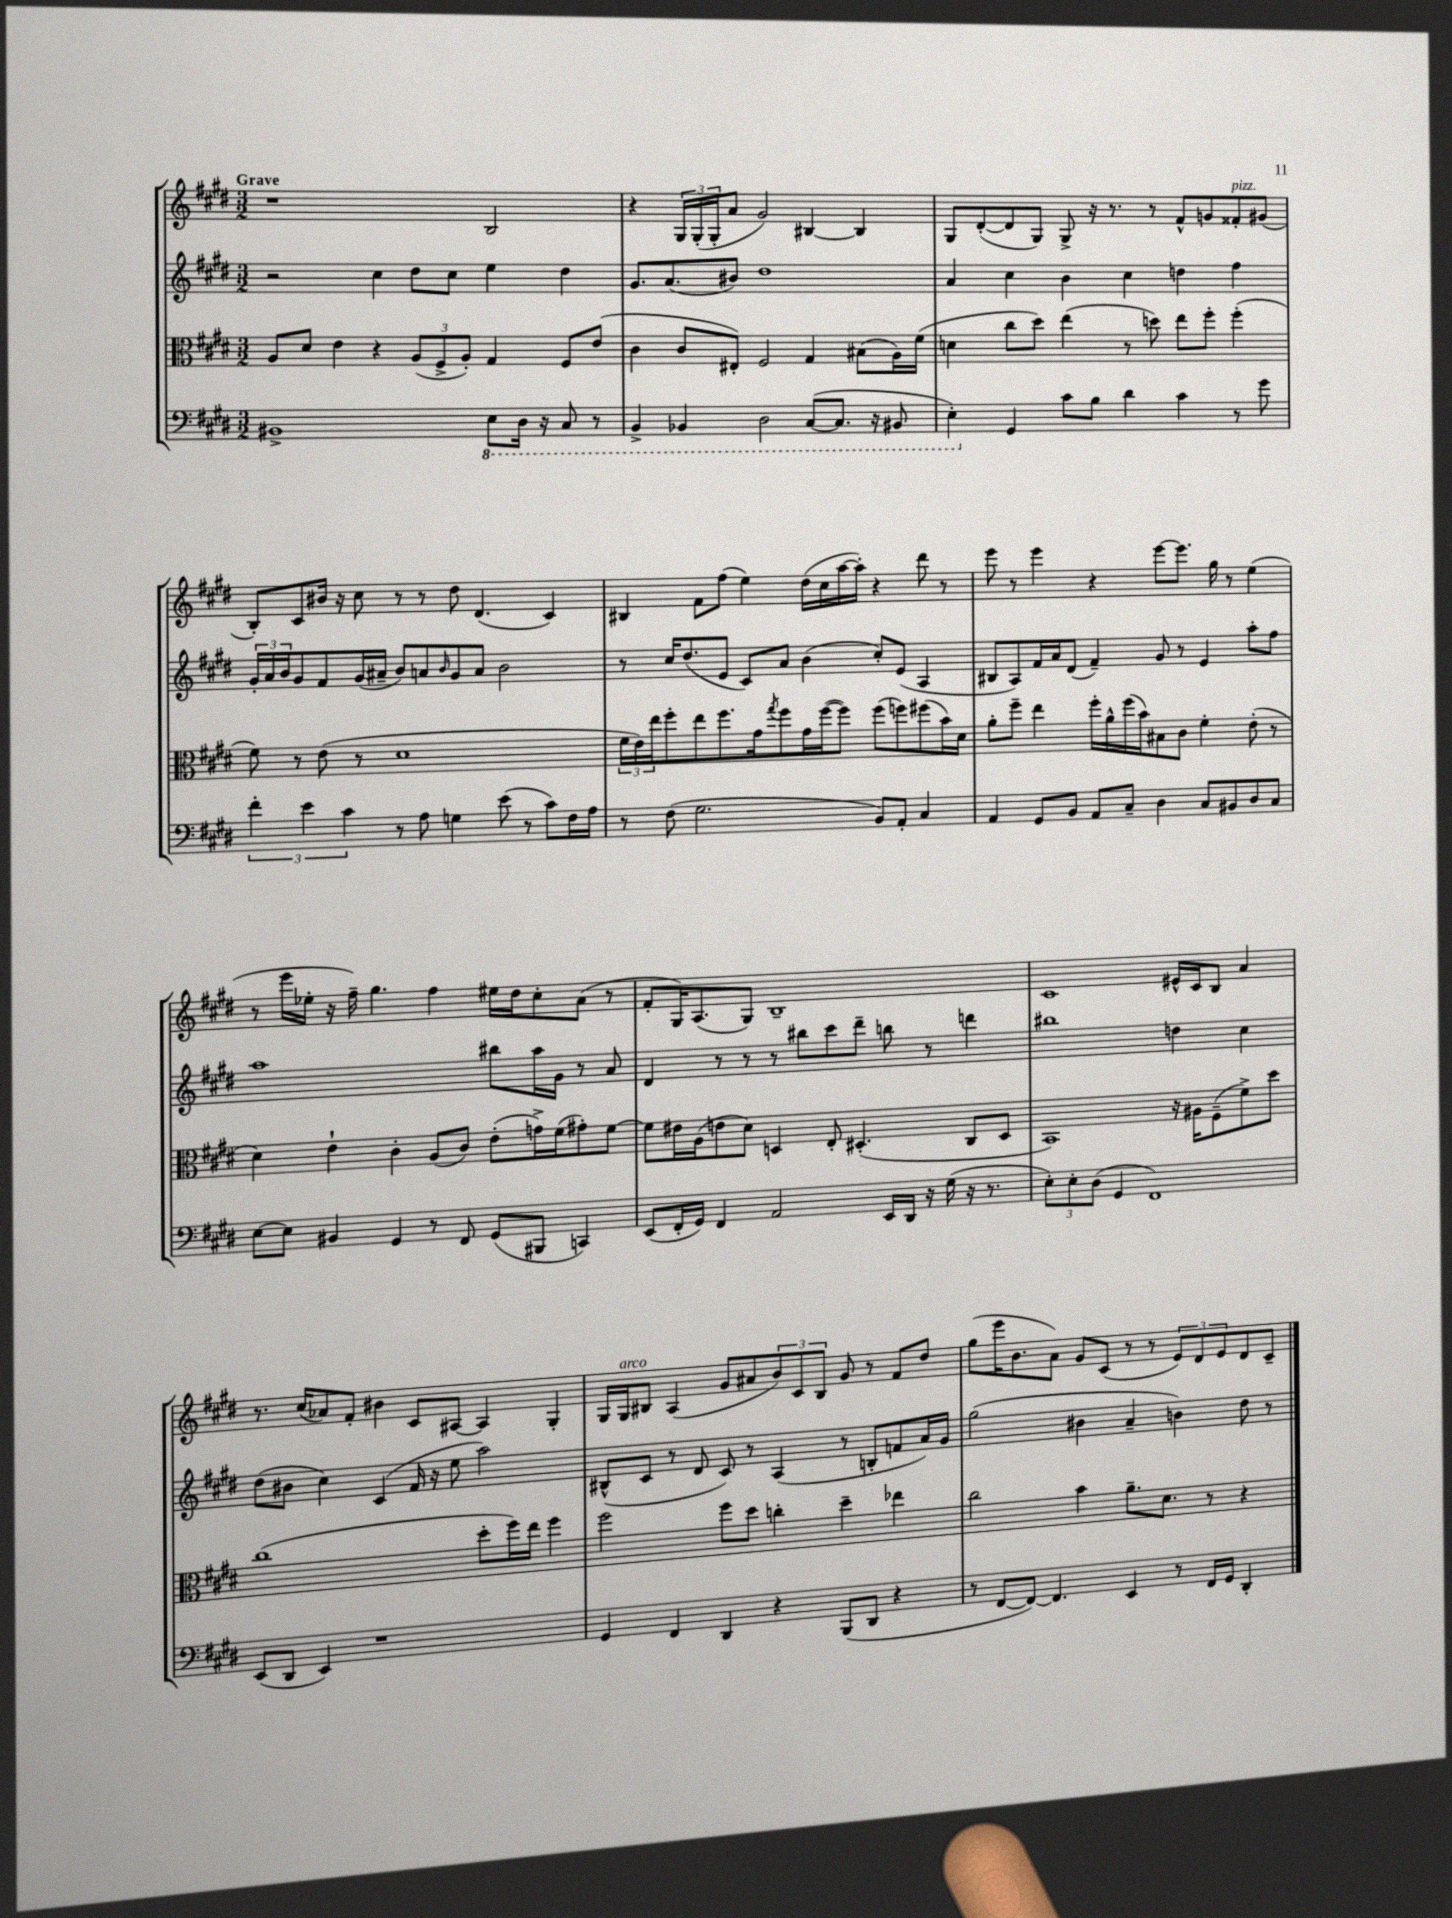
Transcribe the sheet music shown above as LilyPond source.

<<
\new StaffGroup <<
\new Staff = "s0" {
    \clef treble \key e \major \numericTimeSignature \time 3/2 \tempo "Grave"
    r1 b2 |
    r4 \tuplet 3/2 { gis16 gis16-.( gis16-. } a'8 gis'2) bis4~ bis4 |
    gis8 dis'8~-.( dis'8 gis8) gis8-> r16 r8. r8 fis'8-^ g'8 fisis'8-.^\markup { \italic "pizz." } gis'8( |
    b8-.) cis'8 bis'16 r16 cis''8 r8 r8 dis''8 dis'4.( cis'4) |
    bis4 fis'8 fis''8( e''4) dis''16( cis''16 a''16~ a''16-.) r4 dis'''8 r8 |
    e'''8 r8 e'''4 r4 e'''8~ e'''8. gis''16 r8 e''4( |
    r8 e'''16 ees''16-. r16 fis''16--) gis''4. fis''4 eis''16 dis''16 cis''8-. a'8( r8 |
    fis'8-. gis16) a8.( gis8) b1-- |
    cis'1 eis'16-^ cis'16 b8 a'4 |
    r8. cis''16( aes'8) fis'8-. bis'4 cis'8 ais8~ ais4 gis4-. |
    gis16 gis16^\markup { \italic "arco" } bis8 a4( gis'8 ais'8 \tuplet 3/2 { b'8) cis'8 bis8 } gis'8 r8 fis'8 dis''8 |
    gis''8( e'''16 b'8. a'8) gis'8 cis'8( r8 r8 \tuplet 3/2 { e'8) dis'8 e'8 } dis'8 cis'8-- \bar "|." |
}
\new Staff = "s1" {
    \clef treble \key e \major \numericTimeSignature \time 3/2
    r2 cis''4 dis''8 cis''8 e''4 dis''4 |
    gis'8. a'8.( bis'8) dis''1 |
    a'4 cis''4 b'4 cis''4 d''4 fis''4 |
    \tuplet 3/2 { gis'16-. a'16 b'16 } gis'8 fis'8 gis'16( ais'16-- b'8) a'8 \grace { b'16 } gis'8 a'8 b'2 |
    r8 cis''16 dis''8.( e'8 cis'8) a'8 b'4( cis''8-.) e'8( a4 |
    bis8 a8) fis'16 a'16 dis'8( fis'4--) gis'8 r8 e'4 a''8-. fis''8 |
    a''1 bis''8 a''16 gis'16 r8 a'8 |
    dis'4 r8 r8 r8 bis''8 cis'''8 dis'''8-- b''8 r8 d'''4 |
    bis''1 d''4 cis''4 |
    dis''8( bis'8 cis''4) cis'4( fis'16 r16 e''8 a''2) |
    bis8-^( cis'8 r8 dis'8 cis'8) r8 a4( r8 b8-. f'8 a'16) gis'16 |
    gis''2( bis'4 a'4-- b'4) dis''8 r8 \bar "|." |
}
\new Staff = "s2" {
    \clef alto \key e \major \numericTimeSignature \time 3/2
    a8 dis'8 e'4 r4 \tuplet 3/2 { a8( fis8-> a8-.) } gis4 fis8 e'8( |
    cis'4 cis'8 eis8-.) fis2 gis4 bis8( a16) fis'16( |
    d'4 cis''8 dis''8) e''4( r8 d''8) e''8 fis''8-. fis''4-.( |
    fis'8) r8 e'8( r8 dis'1 |
    \tuplet 3/2 { fis'16 e'16) e''16 } fis''8-. e''8 fis''8. gis'16 \acciaccatura { gis''8 } fis''8 gis'16 fis''16~( fis''8) fis''8( f''8) fis''8( b'16) dis'16 |
    a'8-. fis''8-- e''4 fis''16-. a'16-^ fis''16( b'16) bis8 cis'8 fis'4-. e'8-.( r8 |
    dis'4) e'4-! cis'4-. a8( cis'8) e'8-.( g'16->) fis'16( gis'8-.) fis'8~ |
    fis'8 eis'16 a16( e'8 dis'8) d4 e8-. dis4.-.( cis8 dis8 |
    b,1) r16 ais16 fis8--( fis'8->) dis''8 |
    cis''1( dis''8-. fis''16) e''16 fis''4 |
    fis''2 fis''8 dis''8 c''4-. dis''4-- ees''4 |
    cis''2 b'4 a'8.-- dis'8. r8 r4 \bar "|." |
}
\new Staff = "s3" {
    \clef bass \key e \major \numericTimeSignature \time 3/2
    bis,1-> \ottava #-1 e,8 dis,16 r16 cis,8 r8 |
    b,,4-> bes,,4 dis,2 cis,8~( cis,8. r16 bis,,8 |
    e,4-.) \ottava #0 gis,4 cis'8 b8 dis'4 cis'4 r8 gis'8 |
    \tuplet 3/2 { fis'4-. e'4 cis'4 } r8 a8 g4 e'8( r8 cis'8) fis16 a16 |
    r8 fis8( gis2. b,8) a,8-. cis4 |
    a,4 gis,8 b,8 a,8 cis8-- dis4 cis8 bis,8 dis8 cis8 |
    e8~ e8 bis,4 gis,4 r8 fis,8 gis,8( bis,,8 c,4) |
    e,8( fis,16-. gis,16) fis,4 a,2 e,16 dis,16 r16 gis16( r16 r8. |
    \tuplet 3/2 { e8-.) e8-. dis8( } gis,4 fis,1) |
    e,8( dis,8 e,4) r1 |
    gis,4 fis,4 dis,4 r4 b,,8( dis,8 r4 |
    r8 fis,8~ fis,8~) fis,4. e,4 r8 fis,16 gis,16 dis,4-. \bar "|." |
}
>>
>>
\layout { \context { \Score \remove "Bar_number_engraver" } }
